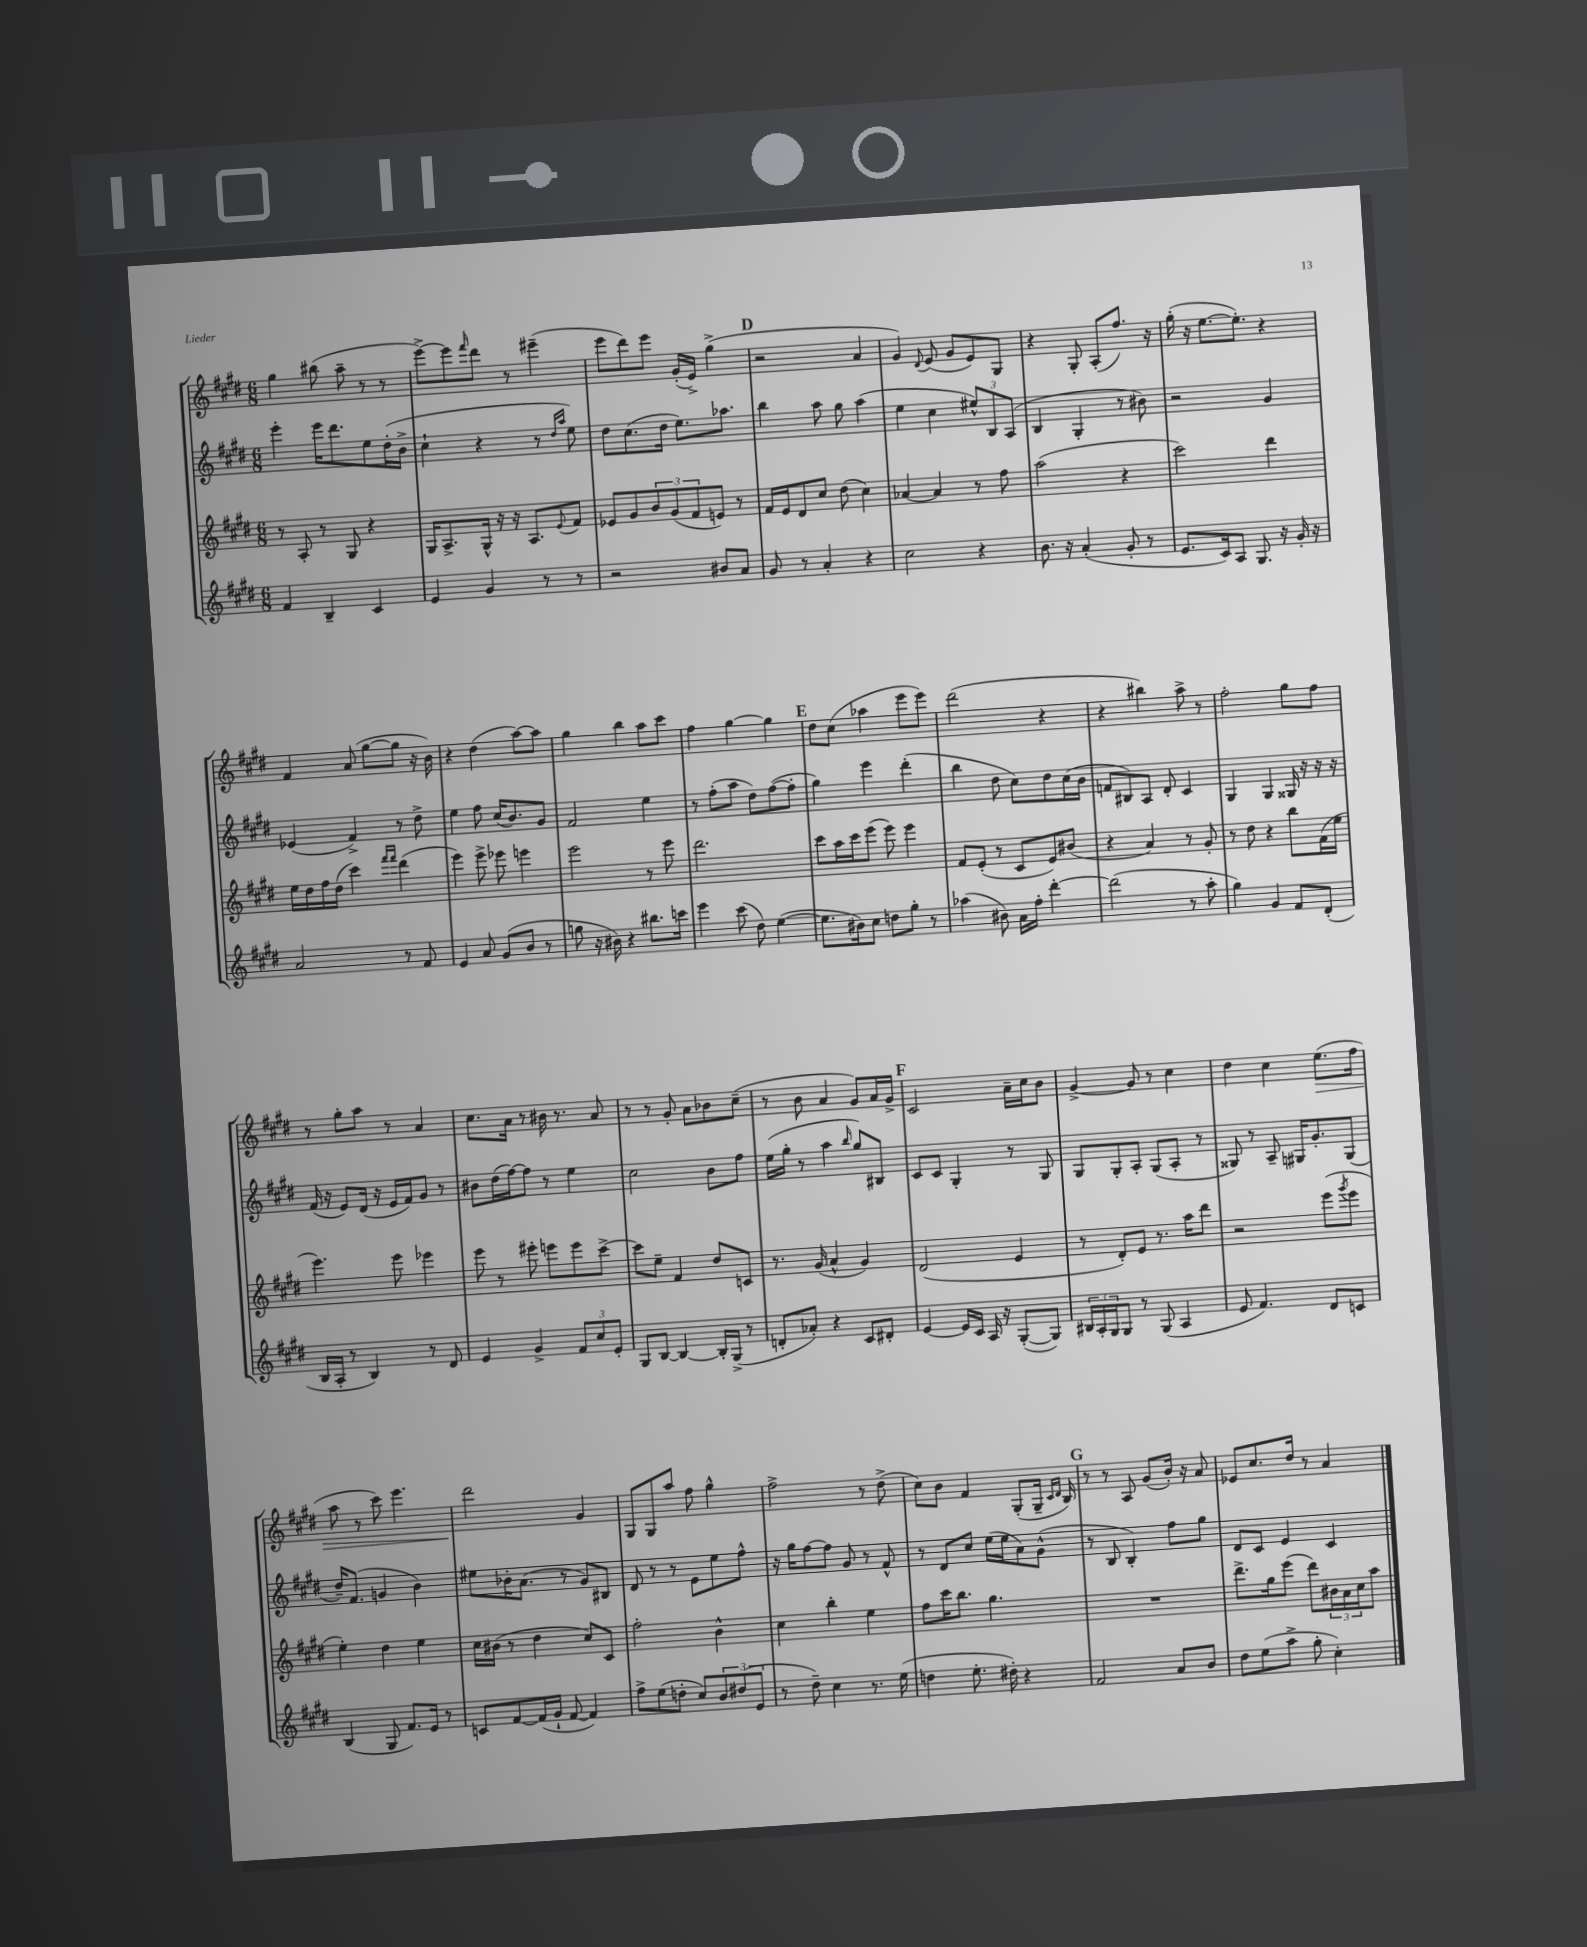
<<
\new StaffGroup <<
\new Staff = "s0" {
    \clef treble \key e \major \numericTimeSignature \time 6/8
    gis''4 bis''8( a''8-- r8 r8 |
    e'''8~->) e'''8 \grace { fis'''16 } dis'''8 r8 eis'''4--( |
    e'''8 dis'''8) e'''8 gis'16-.( e'16->) gis''4->( |
    \mark \markup { \bold "D" } r2 a'4 |
    gis'4) \appoggiatura { dis'8 } e'8( gis'8 e'8) gis8 |
    r4 gis8-. a8-.( fis''8.) r16 |
    gis''16-.( r16 e''8.~ e''8.-.) r4 |
    fis'4 a'8( gis''8~ gis''8 r16 b'16) |
    r4 dis''4( a''8~) a''8 |
    gis''4 b''4 a''8 cis'''8 |
    fis''4 gis''4~ gis''4 |
    \mark \markup { \bold "E" } dis''8 cis''8( aes''4 e'''8 e'''8) |
    dis'''2( r4 |
    r4 bis''4) a''8-> r8 |
    fis''2-. gis''8 fis''8 |
    r8 gis''8-. a''8 r8 a'4 |
    cis''8. a'16 r8 bis'16 r8. a'8 |
    r8 r8 gis'8-. a'8 bes'8 cis''8--( |
    r8 b'8 a'4 gis'8) a'16 gis'16-> |
    \mark \markup { \bold "F" } cis'2 a'16-- cis''16 b'8 |
    gis'4~-> gis'8 r8 cis''4 |
    dis''4 cis''4 e''8.\>( fis''16 |
    a''8 r8 cis'''8) e'''4. |
    dis'''2\! gis'4 |
    gis8 gis8 a''8 fis''8 gis''4-^ |
    fis''2-> r8 dis''8->( |
    cis''8) b'8 fis'4 gis8-.( gis16-- \grace { cis'16 dis'16 } b16) |
    \mark \markup { \bold "G" } r8 r8 a8 gis'8( b'16-.) r16 a'8 |
    ees'8 cis''8. dis''16 r8 a'4 \bar "|." |
}
\new Staff = "s1" {
    \clef treble \key e \major \numericTimeSignature \time 6/8
    e'''4-. e'''16 dis'''8. e''8 dis''16-.( b'16-> |
    cis''4-! r4 r8 \grace { dis''16 a''16 } e''8) |
    dis''8 cis''8.( dis''16 e''8.) aes''8. |
    \mark \markup { \bold "D" } b''4 a''8 gis''8 a''4( |
    e''4 cis''4 \tuplet 3/2 { eis''8-^) b8 a8( } |
    b4 gis4-. r8 bis'8) |
    r2 gis'4 |
    ees'4( fis'4->) r8 dis''8-> |
    e''4 fis''8 cis''16( b'8.) gis'8 |
    fis'2 e''4 |
    r8 fis''8-.( a''8 dis''8) fis''8~( fis''8-. |
    \mark \markup { \bold "E" } gis''4) e'''4 dis'''4-.( |
    b''4 dis''8 cis''8) dis''8 cis''16( b'16 |
    f'8 bis8) a8 dis'8-. cis'4 |
    gis4 gis4 gisis16 r16 r16 r16 |
    fis'16( r16 e'8) dis'16( r16 e'16 fis'16) gis'8 r8 |
    bis'8 dis''16( fis''16~) fis''8 r8 e''4 |
    cis''2 b'8 fis''8 |
    e''16( gis''16-. r8 a''4 \grace { b''16 } gis''8) bis8 |
    \mark \markup { \bold "F" } cis'8 cis'8 gis4-. r8 gis8 |
    gis8 gis8-. a8-. gis8( a8-. r8 |
    gisis8) r8 a8-- gis16 gis'8.-. gis8( |
    dis''16--) fis'8.( g'4 b'4) |
    eis''8 bes'16-. a'8.( r8 gis'8) bis8 |
    dis'8 r8 r8 e'8 e''8 fis''8-^ |
    r16 gis''16 fis''8~ fis''8 gis'8 r8 fis'8-^ |
    r8 dis'8 cis''8 e''16( e''16 a'8) gis'8-^( |
    \mark \markup { \bold "G" } r8 b8 b4-.) fis''8 gis''8 |
    dis'8 cis'8 e'4 cis'4 \bar "|." |
}
\new Staff = "s2" {
    \clef treble \key e \major \numericTimeSignature \time 6/8
    r8 a8-. r8 gis8 r4 |
    gis16 a8.-> gis16-^ r16 r16 a8. \appoggiatura { e'8 } fis'8 |
    ees'8 gis'8 \tuplet 3/2 { b'8 gis'8( fis'8 } e'8) r8 |
    \mark \markup { \bold "D" } fis'16 e'16 dis'8 cis''8 dis''8( cis''4) |
    aes'4~ aes'4 r8 fis''8 |
    a''2( r4 |
    cis'''2) dis'''4 |
    e''16 dis''16 fis''16 dis''16( cis'''4) \grace { fis'''16 fis'''16 } dis'''4( |
    e'''4) e'''8-> ees'''8 e'''4 |
    e'''2 r8 e'''8 |
    dis'''2. |
    \mark \markup { \bold "E" } cis'''8 a''16 cis'''16 e'''8( e'''8) e'''4 |
    fis'8 e'8-.( r8 cis'8 e'8) bis'8( |
    r4 a'4) r8 gis'8-. |
    r8 dis''8 r4 b''8 fis'16( e''16 |
    e'''4.) e'''8 ees'''4 |
    e'''8 r8 eis'''8-. e'''8 e'''8 cis'''8~-> |
    cis'''8 e''8-- fis'4 dis''8 c'8 |
    r8. gis'16( a'4-^ gis'4) |
    \mark \markup { \bold "F" } dis'2( e'4 |
    r8 dis'8-.) e'8 r8. a''16 dis'''8 |
    r2 e'''8( \acciaccatura { gis'''8 } e'''8 |
    e''4-.) dis''4 e''4 |
    cis''16 bis'16( r8 dis''4 cis''8) cis'8 |
    fis''2-. b'4-^ |
    cis''4 b''4-. e''4 |
    fis''8 cis'''16 b''8. gis''4. |
    \mark \markup { \bold "G" } R2. |
    dis'''8.-> gis''16 e'''8( dis'''8) \tuplet 3/2 { bis'16 a'16 cis''16 } a''8 \bar "|." |
}
\new Staff = "s3" {
    \clef treble \key e \major \numericTimeSignature \time 6/8
    fis'4 b4-- cis'4 |
    e'4 gis'4 r8 r8 |
    r2 bis'8 a'8 |
    \mark \markup { \bold "D" } gis'8 r8 a'4-. r4 |
    cis''2 r4 |
    b'8. r16 a'4-.( gis'8-. r8 |
    e'8. cis'16) a8 gis8. r16 gis'16-. r16 |
    a'2 r8 fis'8 |
    e'4 a'8 gis'8( b'8 r8 |
    g''8 r16 bis'16) r4 bis''8. c'''16 |
    e'''4 cis'''8( dis''8) e''4~( |
    \mark \markup { \bold "E" } e''8. bis'16) cis''8 d''8 gis''8-. r8 |
    aes''4( bis'8) a'16 fis''16-. dis'''4~-. |
    dis'''2( r8 a''8-. |
    gis''4) gis'4 fis'8 dis'8-.( |
    b16 a16-. r8 b4) r8 dis'8 |
    e'4 gis'4-> \tuplet 3/2 { fis'8 cis''8 e'8-. } |
    gis8 b8~ b4~ b16-. gis16->( r8 |
    d'8-. aes'8-.) r4 cis'8 dis'8-. |
    \mark \markup { \bold "F" } e'4~ e'16 cis'16 a16 r16 gis8~-.( gis8) |
    \tuplet 3/2 { bis16 a16-. gis16 } gis8 r8 gis8( a4 |
    e'8 fis'4.) dis'8 c'8 |
    b4( gis8 fis'8.) e'16 r8 |
    c'8 fis'8~ fis'16( gis'16-! fis'8~ fis'4) |
    fis''8-> e''8( d''8-. cis''8) \tuplet 3/2 { b'8 dis''8( e'8 } |
    r8 dis''8--) cis''4 r8. e''16( |
    d''4 e''8.-. dis''16-.) r4 |
    \mark \markup { \bold "G" } fis'2 a'8 b'8 |
    dis''8 e''8( a''8-> gis''8-. cis''4-.) \bar "|." |
}
>>
>>
\layout { \context { \Score \remove "Bar_number_engraver" } }
